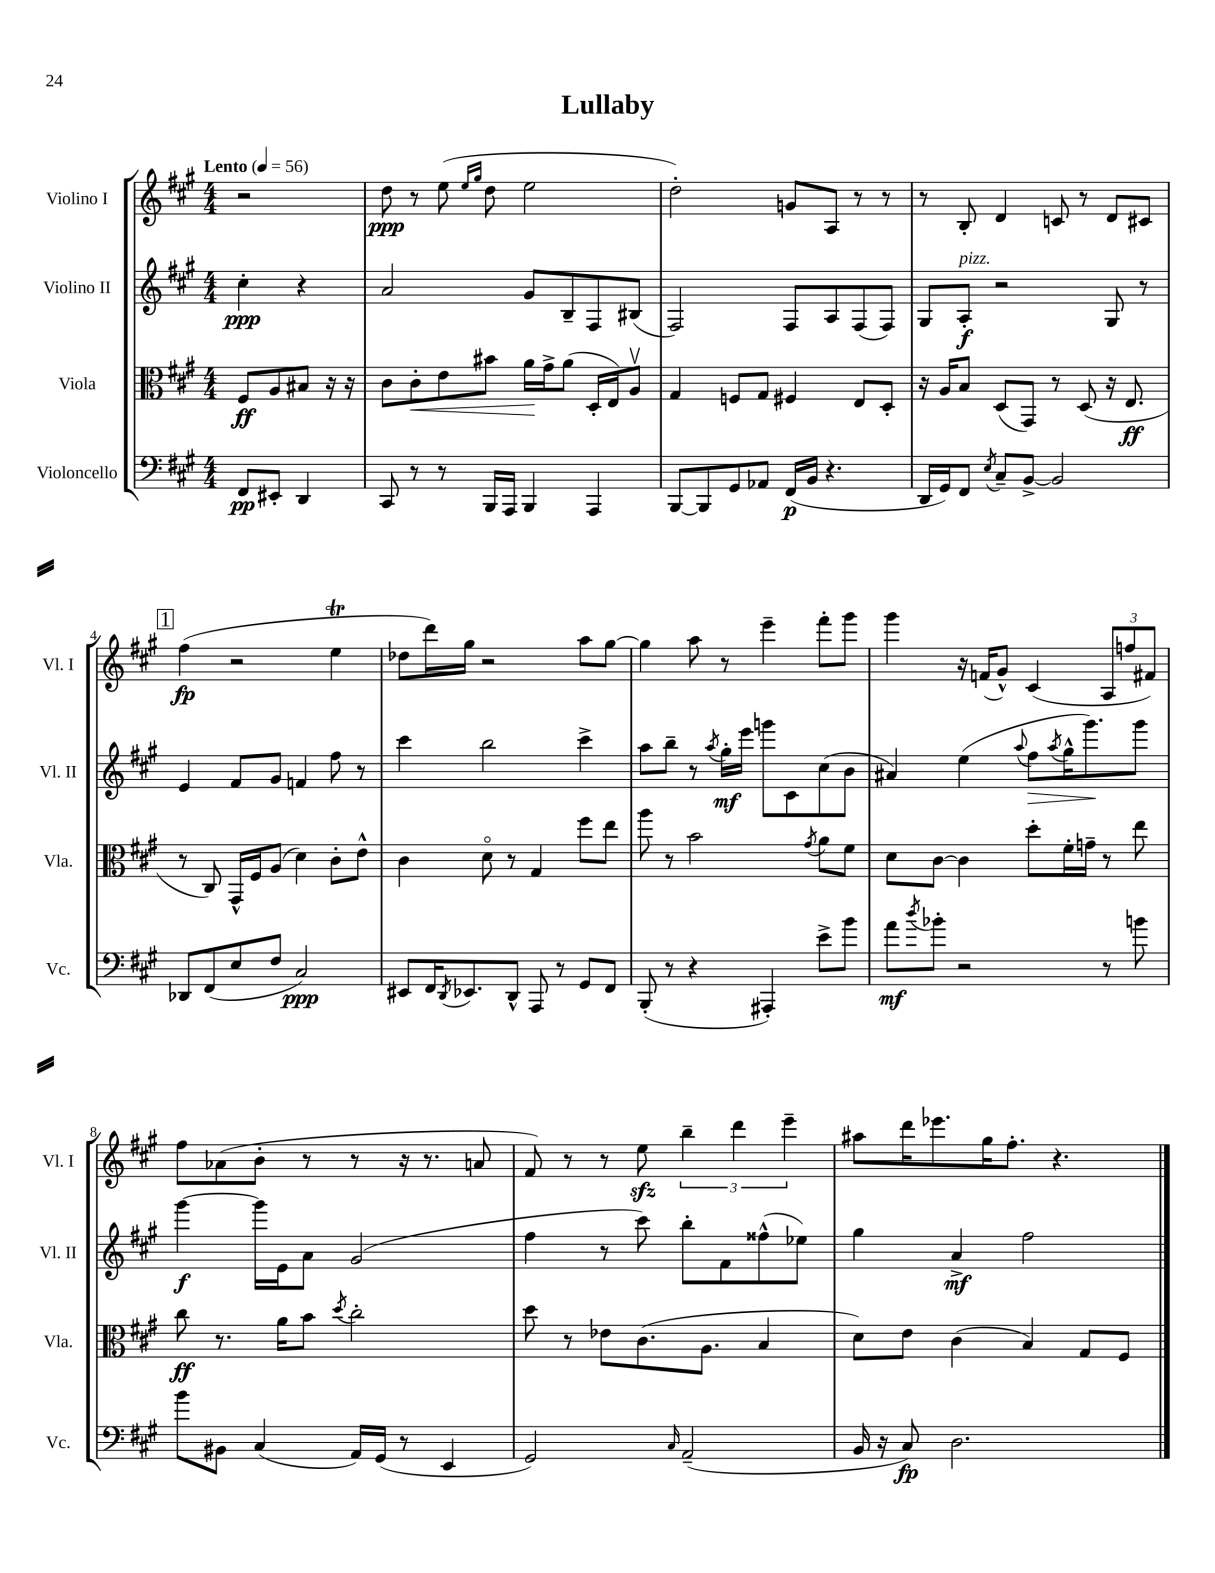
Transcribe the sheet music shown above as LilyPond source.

\header { title = "Lullaby" }
<<
\new StaffGroup <<
\new Staff = "s0" \with { instrumentName = "Violino I" shortInstrumentName = "Vl. I" } {
    \clef treble \key a \major \numericTimeSignature \time 4/4 \partial 2 \tempo "Lento" 4 = 56
    r2 |
    d''8\ppp r8 e''8( \grace { e''16 gis''16 } d''8 e''2 |
    d''2-.) g'8 a8 r8 r8 |
    r8 b8-. d'4 c'8 r8 d'8 cis'8 |
    \mark \markup { \box "1" } fis''4\fp( r2 e''4\trill |
    des''8 d'''16) gis''16 r2 a''8 gis''8~ |
    gis''4 a''8 r8 e'''4-- fis'''8-. gis'''8 |
    gis'''4 r16 f'16( gis'8-^) cis'4( \tuplet 3/2 { a8 f''8 fis'8) } |
    fis''8 aes'8( b'8-. r8 r8 r16 r8. a'8 |
    fis'8) r8 r8 e''8\sfz \tuplet 3/2 { b''4-- d'''4 e'''4-- } |
    ais''8 d'''16 ees'''8. gis''16 fis''8.-. r4. \bar "|." |
}
\new Staff = "s1" \with { instrumentName = "Violino II" shortInstrumentName = "Vl. II" } {
    \clef treble \key a \major \numericTimeSignature \time 4/4 \partial 2
    cis''4-.\ppp r4 |
    a'2 gis'8 b8-- fis8 bis8( |
    fis2) fis8 a8 fis8( fis8) |
    gis8 a8-.\f^\markup { \italic "pizz." } r2 gis8 r8 |
    \mark \markup { \box "1" } e'4 fis'8 gis'8 f'4 fis''8 r8 |
    cis'''4 b''2 cis'''4-> |
    a''8 b''8-- r8 \acciaccatura { a''8 } gis''16-.\mf e'''16 g'''8 cis'8 cis''8( b'8 |
    ais'4) e''4( \appoggiatura { a''8 } fis''8\> \acciaccatura { a''8 } gis''16-^ gis'''8.\!) gis'''8 |
    gis'''4~\f gis'''16 e'16 a'8 gis'2( |
    fis''4 r8 cis'''8) b''8-. fis'8 fisis''8-^( ees''8) |
    gis''4 a'4->\mf fis''2 \bar "|." |
}
\new Staff = "s2" \with { instrumentName = "Viola" shortInstrumentName = "Vla." } {
    \clef alto \key a \major \numericTimeSignature \time 4/4 \partial 2
    fis8\ff a8 bis8 r16 r16 |
    cis'8 cis'8-.\< e'8 bis'8 a'16\! gis'16-> a'8( d16-. e16) a8\upbow |
    gis4 f8 gis8 fis4 e8 d8-. |
    r16 a16 b8 d8( gis,8) r8 d8( r16 e8.\ff |
    \mark \markup { \box "1" } r8 cis8) gis,16-^ fis16 a8( d'4) cis'8-. e'8-^ |
    cis'4 d'8\flageolet r8 gis4 fis''8 e''8 |
    a''8 r8 b'2 \acciaccatura { gis'8 } a'8 fis'8 |
    d'8 cis'8~ cis'4 d''8-. fis'16-. g'16-- r8 e''8 |
    cis''8\ff r8. a'16 b'8 \acciaccatura { d''8 } cis''2-. |
    d''8 r8 ees'8 cis'8.( a8. b4 |
    d'8) e'8 cis'4( b4) gis8 fis8 \bar "|." |
}
\new Staff = "s3" \with { instrumentName = "Violoncello" shortInstrumentName = "Vc." } {
    \clef bass \key a \major \numericTimeSignature \time 4/4 \partial 2
    fis,8\pp eis,8-. d,4 |
    cis,8 r8 r8 b,,16 a,,16 b,,4 a,,4 |
    b,,8~ b,,8 gis,8 aes,8 fis,16\p( b,16 r4. |
    d,16 gis,16) fis,8 \acciaccatura { e8 } cis8-- b,8~-> b,2 |
    \mark \markup { \box "1" } des,8 fis,8( e8 fis8 cis2\ppp) |
    eis,8 fis,16 \acciaccatura { d,8 } ees,8. d,8-^ a,,8 r8 gis,8 fis,8 |
    b,,8-.( r8 r4 ais,,4-.) e'8-> b'8 |
    a'8\mf \acciaccatura { d''8 } bes'8-. r2 r8 b'8 |
    b'8 bis,8 cis4( a,16) gis,16( r8 e,4 |
    gis,2) \grace { cis16 } a,2--( |
    b,16 r16 cis8\fp) d2. \bar "|." |
}
>>
>>
